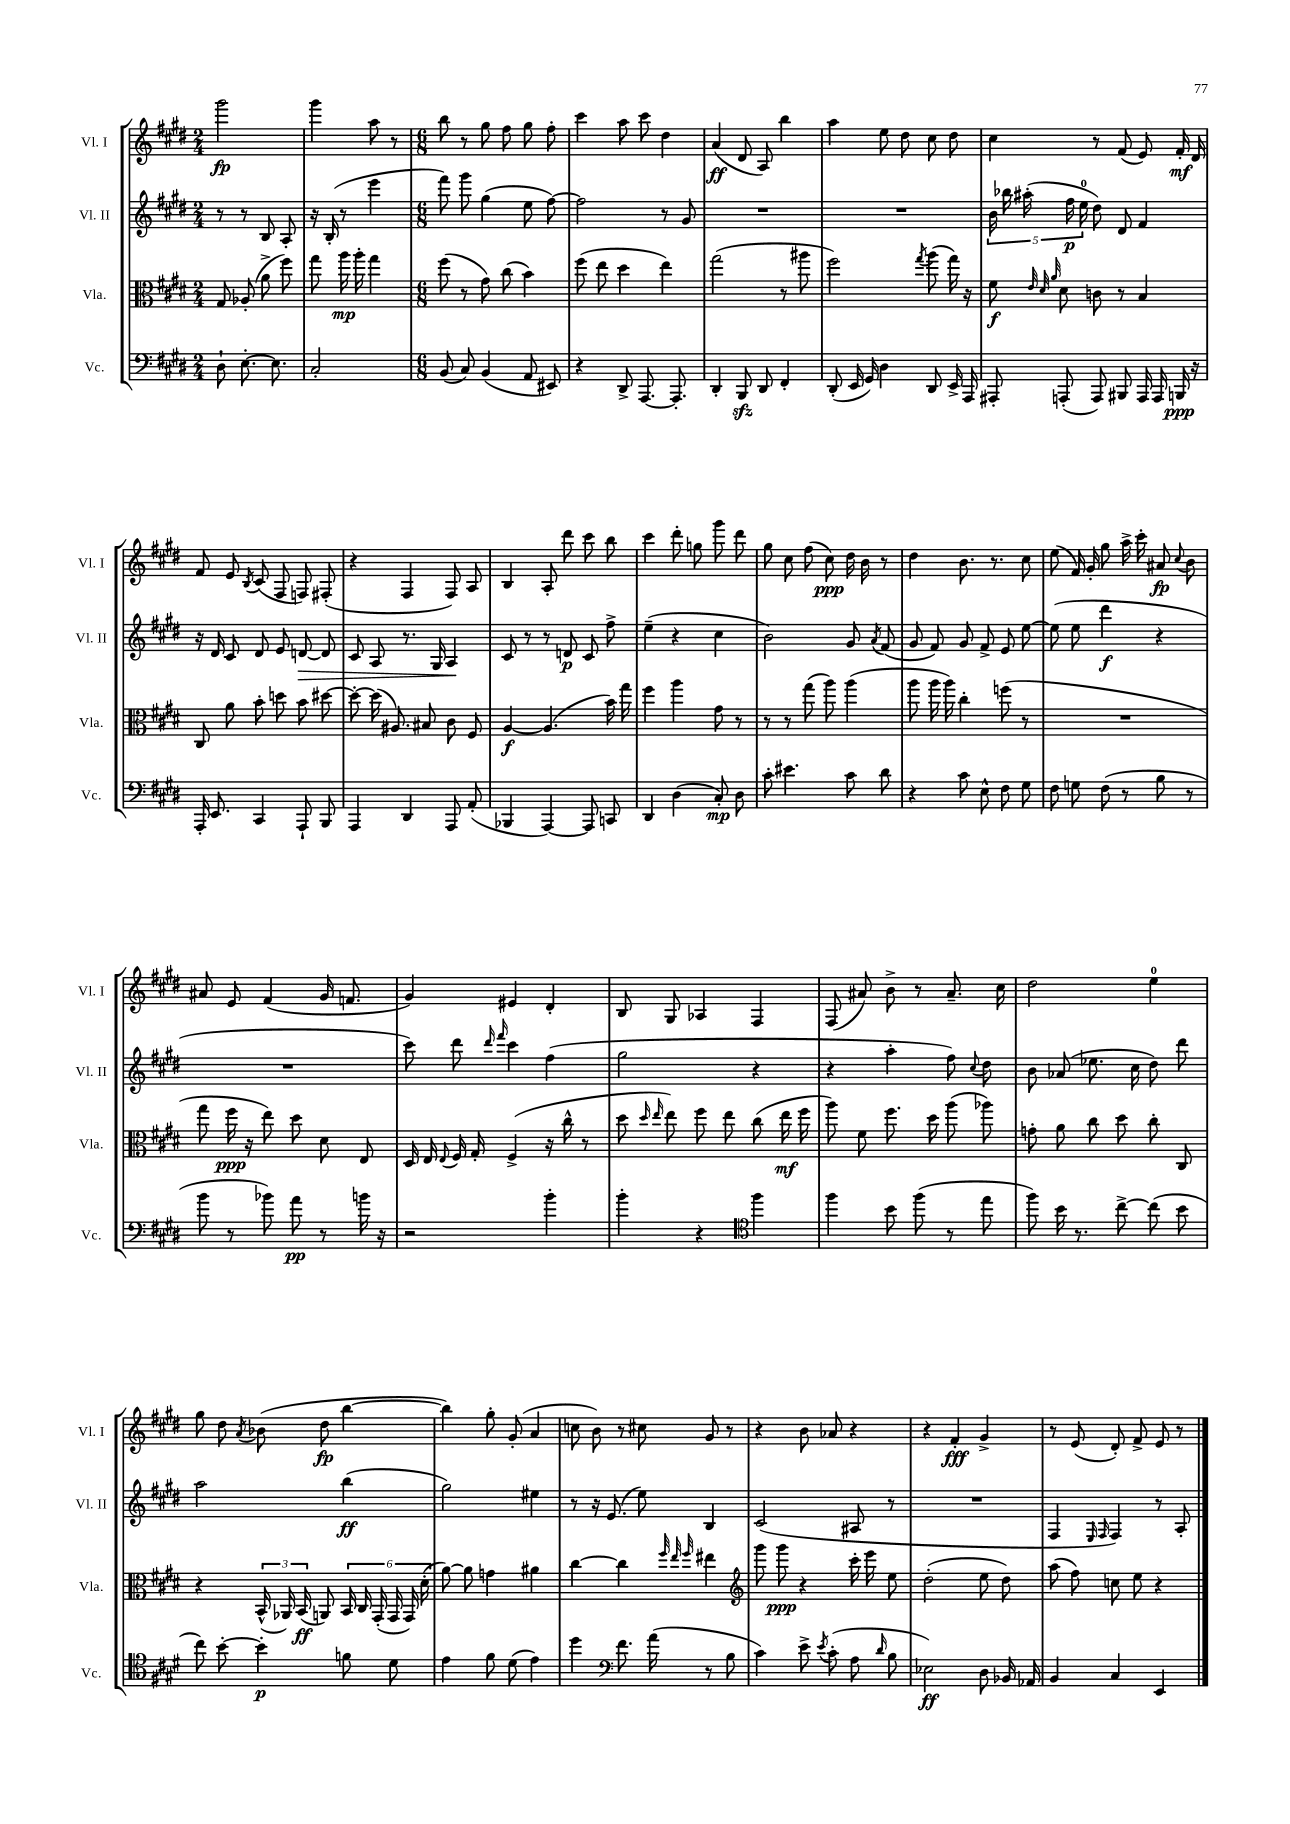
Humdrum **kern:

**kern	**dynam	**kern	**dynam	**kern	**dynam	**kern	**dynam
*part4	*part4	*part3	*part3	*part2	*part2	*part1	*part1
*staff4	*staff4	*staff3	*staff3	*staff2	*staff2	*staff1	*staff1
*I"Vc.	*	*I"Vla.	*	*I"Vl. II	*	*I"Vl. I	*
*I'Vc.	*	*I'Vla.	*	*I'Vl. II	*	*I'Vl. I	*
*clefF4	*	*clefC3	*	*clefG2	*	*clefG2	*
*k[f#c#g#d#]	*	*k[f#c#g#d#]	*	*k[f#c#g#d#]	*	*k[f#c#g#d#]	*
*M2/4	*	*M2/4	*	*M2/4	*	*M2/4	*
=128	=128	=128	=128	=128	=128	=128	=128
8D#`\	.	8G#/	.	8r	.	2ggg#\	fp
[8.E'\	.	(8A-X'/	.	8r	.	.	.
.	.	8a^\	.	8B/	.	.	.
8.E\]	.	.	.	.	.	.	.
.	.	8ff#\)	.	8A'/	.	.	.
=129	=129	=129	=129	=129	=129	=129	=129
2C#'/	.	8gg#\	.	16r	.	4ggg#\	.
.	.	.	.	(16B'/	.	.	.
.	.	16aa\	mp	8r	.	.	.
.	.	16aa'\	.	.	.	.	.
.	.	4gg#\	.	4eee\	.	8aa\	.
.	.	.	.	.	.	8r	.
=130	=130	=130	=130	=130	=130	=130	=130
*M6/8	*	*M6/8	*	*M6/8	*	*M6/8	*
(8BB/	.	(8ff#\	.	8fff#\)	.	8bb\	.
8C#/)	.	8r	.	8ggg#\	.	8r	.
(4BB/	.	8g#\)	.	(4gg#\	.	8gg#\	.
.	.	(8cc#\	.	.	.	8ff#\	.
8AA/	.	4b\)	.	8ee\	.	8gg#\	.
8EE#X/)	.	.	.	[8ff#\)	.	8ff#'\	.
=131	=131	=131	=131	=131	=131	=131	=131
4r	.	(8ff#\	.	2ff#\]	.	4ccc#\	.
.	.	8ee\	.	.	.	.	.
8DD#^/	.	4dd#\	.	.	.	8aa\	.
[8.AAA/	.	.	.	.	.	8ccc#\	.
.	.	4ee\)	.	8r	.	4dd#\	.
8.AAA'/]	.	.	.	.	.	.	.
.	.	.	.	8g#/	.	.	.
=132	=132	=132	=132	=132	=132	=132	=132
4DD#'/	.	(2gg#\	.	2.r	.	(4a/	ff
8BBBzz/	.	.	.	.	.	8d#/	.
8DD#/	.	.	.	.	.	8A/)	.
4FF#'/	.	8r	.	.	.	4bb\	.
.	.	8aa#X\	.	.	.	.	.
=133	=133	=133	=133	=133	=133	=133	=133
(8DD#'/	.	2ff#\)	.	2.r	.	4aa\	.
16EE/	.	.	.	.	.	.	.
16GG#/)	.	.	.	.	.	.	.
4D#\	.	.	.	.	.	8ee\	.
.	.	.	.	.	.	8dd#\	.
.	.	8qgg#/	.	.	.	.	.
8DD#/	.	(8aa\	.	.	.	8cc#\	.
16EE^/	.	16gg#\)	.	.	.	8dd#\	.
16AAA/	.	16r	.	.	.	.	.
=134	=134	=134	=134	=134	=134	=134	=134
8AAA#X'/	.	8f#\	f	20b\	.	4cc#\	.
.	.	.	.	20bb-X\	.	.	.
.	.	.	.	(20aa#X'\	.	.	.
.	.	32qqe/	.	.	.	.	.
.	.	32qqd#/	.	.	.	.	.
.	.	32qqa/	.	.	.	.	.
(8AAAn'/	.	8d#\	.	.	.	.	.
.	.	.	.	20ff#\	p	.	.
.	.	.	.	20ee\	.	.	.
8AAA/)	.	8cn\	.	8dd#\)	.	8r	.
8BBB#X/	.	8r	.	8d#/	.	(8f#/	.
16AAA/	.	4B/	.	4f#/	.	8e/)	.
16AAA/	.	.	.	.	.	.	.
16BBBn/	ppp	.	.	.	.	16f#'/	mf
16r	.	.	.	.	.	16d#/	.
!!LO:LB:g=z
=135	=135	=135	=135	=135	=135	=135	=135
16AAA'/	.	8C#/	.	16r	.	8f#/	.
8.EE/	.	.	.	16d#/	.	.	.
.	.	8a\	.	8c#/	.	8e/	.
.	.	.	.	.	.	8qB/	.
4CC#/	.	8b'\	.	8d#/	.	(8c#/	.
.	.	8ddn\	.	8e/	.	8F#/	.
!	!	!	!	!	!LO:HP:b	!	!
8AAA`/	.	8b\	.	[8dn/	>	8Fn/)	.
8BBB/	.	[8dd#X\	.	8d/]	.	(8F#X'/	.
=136	=136	=136	=136	=136	=136	=136	=136
4AAA/	.	8dd#'\_	.	8c#/	.	4r	.
.	.	(16dd#\]	.	8A/	.	.	.
.	.	8.A#X/)	.	.	.	.	.
4DD#/	.	.	.	8.r	.	4F#/	.
.	.	8B#X/	.	.	.	.	.
.	.	.	.	16G#/	.	.	.
8AAA/	.	8c#\	.	4A/	.	8F#/)	.
(8AA'/	.	8F#/	.	.	.	8A/	.
.	.	.	.	.	]	.	.
=137	=137	=137	=137	=137	=137	=137	=137
4BBB-X/	.	[4A/	f	8c#/	.	4B/	.
.	.	.	.	8r	.	.	.
[4AAA/)	.	(4.A/]	.	8r	.	8A'/	.
.	.	.	.	8dn/	p	8ddd#\	.
8AAA/]	.	.	.	8c#/	.	8ccc#\	.
8CCn/	.	16b\)	.	8ff#^\	.	8bb\	.
.	.	16gg#\	.	.	.	.	.
=138	=138	=138	=138	=138	=138	=138	=138
4DD#/	.	4ff#\	.	(4ee~\	.	4ccc#\	.
(4D#\	.	4aa\	.	4r	.	8ddd#'\	.
.	.	.	.	.	.	8ggn\	.
8C#'/)	mp	8g#\	.	4cc#\	.	8ggg#\	.
8D#\	.	8r	.	.	.	8ddd#\	.
=139	=139	=139	=139	=139	=139	=139	=139
8c#'\	.	8r	.	2b\)	.	8gg#\	.
4.e#X\	.	8r	.	.	.	8cc#\	.
.	.	(8gg#\	.	.	.	(8ff#\	.
.	.	8aa\)	.	.	.	8cc#\)	ppp
8c#\	.	(4aa\	.	8g#/	.	16dd#\	.
.	.	.	.	.	.	16b\	.
.	.	.	.	8qa/	.	.	.
8d#\	.	.	.	(8f#/	.	8r	.
=140	=140	=140	=140	=140	=140	=140	=140
4r	.	8aa\	.	8g#/	.	4dd#\	.
.	.	16aa\	.	8f#/)	.	.	.
.	.	16aa\)	.	.	.	.	.
8c#\	.	4cc#'\	.	8g#/	.	8.b\	.
8E^^\	.	.	.	8f#^/	.	.	.
.	.	.	.	.	.	8.r	.
8F#\	.	(8ffn\	.	8e/	.	.	.
8G#\	.	8r	.	[8ee\	.	8cc#\	.
=141	=141	=141	=141	=141	=141	=141	=141
8F#\	.	2.r	.	(8ee\]	.	(8ee\	.
8Gn\	.	.	.	8ee\	.	16f#/)	.
.	.	.	.	.	.	16g#'/	.
(8F#\	.	.	.	4ddd#\	f	8gg#\	.
8r	.	.	.	.	.	16aa^\	.
.	.	.	.	.	.	16ccc#'\	.
8B\	.	.	.	4r	.	8a#X/	fp
.	.	.	.	.	.	8qqcc#/	.
8r	.	.	.	.	.	8b\	.
!!LO:LB:g=z
=142	=142	=142	=142	=142	=142	=142	=142
8b\	.	8gg#\	.	2.r	.	8a#X/	.
8r	.	16ff#\	ppp	.	.	8e/	.
.	.	16r	.	.	.	.	.
8b-X\)	.	8ee\)	.	.	.	(4f#/	.
8a\	pp	8dd#\	.	.	.	.	.
8r	.	8d#\	.	.	.	16g#/	.
.	.	.	.	.	.	8.fn/	.
16bn\	.	8E/	.	.	.	.	.
16r	.	.	.	.	.	.	.
=143	=143	=143	=143	=143	=143	=143	=143
2r	.	16D#/	.	8ccc#\)	.	4g#/)	.
.	.	16E/	.	.	.	.	.
.	.	8qqE/	.	.	.	.	.
.	.	16F#/	.	8ddd#\	.	.	.
.	.	16G#'/	.	.	.	.	.
.	.	.	.	16qqddd#/	.	.	.
.	.	.	.	16qqfff#/	.	.	.
.	.	(4F#^/	.	4ccc#\	.	4e#X/	.
4b'\	.	16r	.	(4ff#\	.	4d#'/	.
.	.	16cc#^^\	.	.	.	.	.
.	.	8r	.	.	.	.	.
=144	=144	=144	=144	=144	=144	=144	=144
4b'\	.	8dd#\	.	2gg#\	.	8B/	.
.	.	16qqdd#/	.	.	.	.	.
.	.	16qqee/	.	.	.	.	.
.	.	8ee\)	.	.	.	8G#/	.
4r	.	8ff#\	.	.	.	4A-X/	.
.	.	8ee\	.	.	.	.	.
*clefC4	*	*	*	*	*	*	*
4ff#\	.	(8cc#\	.	4r	.	4F#/	.
.	.	16ee\	mf	.	.	.	.
.	.	16ff#\	.	.	.	.	.
=145	=145	=145	=145	=145	=145	=145	=145
4ff#\	.	8aa\)	.	4r	.	(8F#/	.
.	.	8f#\	.	.	.	8a#X/)	.
8b\	.	8.ff#\	.	4aa'\	.	8b^\	.
(8ff#\	.	.	.	.	.	8r	.
.	.	16dd#\	.	.	.	.	.
8r	.	(8aa\	.	8ff#\)	.	8.a#~/	.
.	.	.	.	8qqcc#/	.	.	.
8ee\	.	8aa-X\)	.	8dd#\	.	.	.
.	.	.	.	.	.	16cc#\	.
=146	=146	=146	=146	=146	=146	=146	=146
8ff#\)	.	8gn'\	.	8b\	.	2dd#\	.
16b\	.	8a\	.	(8a-X/	.	.	.
8.r	.	.	.	.	.	.	.
.	.	8cc#\	.	8.ee-X\	.	.	.
[8cc#^\	.	8dd#\	.	.	.	.	.
.	.	.	.	16cc#\	.	.	.
(8cc#\]	.	8cc#'\	.	8dd#\)	.	4ee\	.
8b\	.	8C#/	.	8ddd#\	.	.	.
!!LO:LB:g=z
=147	=147	=147	=147	=147	=147	=147	=147
8cc#\)	.	4r	.	2aa\	.	8gg#\	.
[8b'\	.	.	.	.	.	8dd#\	.
.	.	.	.	.	.	8qa/	.
4b'\]	p	(24BB^^/	.	.	.	(8b-X\	.
.	.	24AA-X/)	.	.	.	.	.
.	.	(24BB/	ff	.	.	.	.
.	.	8AAn/)	.	.	.	8dd#\	fp
8fn\	.	24BB/	.	(4bb\	ff	[4bb\	.
.	.	24C#/	.	.	.	.	.
.	.	(24GG#'/	.	.	.	.	.
8d#\	.	24GG#/	.	.	.	.	.
.	.	24GG#/)	.	.	.	.	.
.	.	(24d#'\	.	.	.	.	.
=148	=148	=148	=148	=148	=148	=148	=148
4e\	.	[8a\)	.	2gg#\)	.	4bb\])	.
.	.	8a\]	.	.	.	.	.
8f#\	.	4gn\	.	.	.	8gg#'\	.
(8d#\	.	.	.	.	.	(8g#'/	.
4e\)	.	4a#X\	.	4ee#X\	.	4a/	.
=149	=149	=149	=149	=149	=149	=149	=149
4dd#\	.	[4cc#\	.	8r	.	8ccn\	.
.	.	.	.	16r	.	8b\)	.
.	.	.	.	(8.e/	.	.	.
*clefF4	*	*	*	*	*	*	*
8.f#\	.	4cc#\]	.	.	.	8r	.
.	.	.	.	8ee\)	.	8cc#X\	.
(16a\	.	.	.	.	.	.	.
.	.	32qqff#/	.	.	.	.	.
.	.	32qqee/	.	.	.	.	.
.	.	32qqff#/	.	.	.	.	.
8r	.	4ee#X\	.	4B/	.	8g#/	.
8B\	.	.	.	.	.	8r	.
=150	=150	=150	=150	=150	=150	=150	=150
*	*	*clefG2	*	*	*	*	*
4c#\)	.	8ggg#\	.	(2c#/	.	4r	.
.	.	8ggg#\	ppp	.	.	.	.
8e^\	.	4r	.	.	.	8b\	.
8qe/	.	.	.	.	.	.	.
(8c#'\	.	.	.	.	.	8a-X/	.
8A\	.	16ccc#'\	.	8A#X/	.	4r	.
.	.	16eee\	.	.	.	.	.
16qqd#/	.	.	.	.	.	.	.
8B\	.	8ee\	.	8r	.	.	.
=151	=151	=151	=151	=151	=151	=151	=151
2E-X\)	ff	(2dd#'\	.	2.r	.	4r	.
.	.	.	.	.	.	4f#'/	fff
8D#\	.	8ee\	.	.	.	4g#^/	.
16BB-X/	.	8dd#\)	.	.	.	.	.
16AA-X/	.	.	.	.	.	.	.
=152	=152	=152	=152	=152	=152	=152	=152
4BB/	.	(8aa\	.	4F#/	.	8r	.
.	.	8ff#\)	.	.	.	(8e/	.
.	.	.	.	16qqE/	.	.	.
.	.	.	.	16qqF#/	.	.	.
4C#/	.	8ccn\	.	4F#/)	.	8d#'/)	.
.	.	8ee\	.	.	.	8f#^/	.
4EE/	.	4r	.	8r	.	8e/	.
.	.	.	.	8A'/	.	8r	.
==	==	==	==	==	==	==	==
*-	*-	*-	*-	*-	*-	*-	*-
